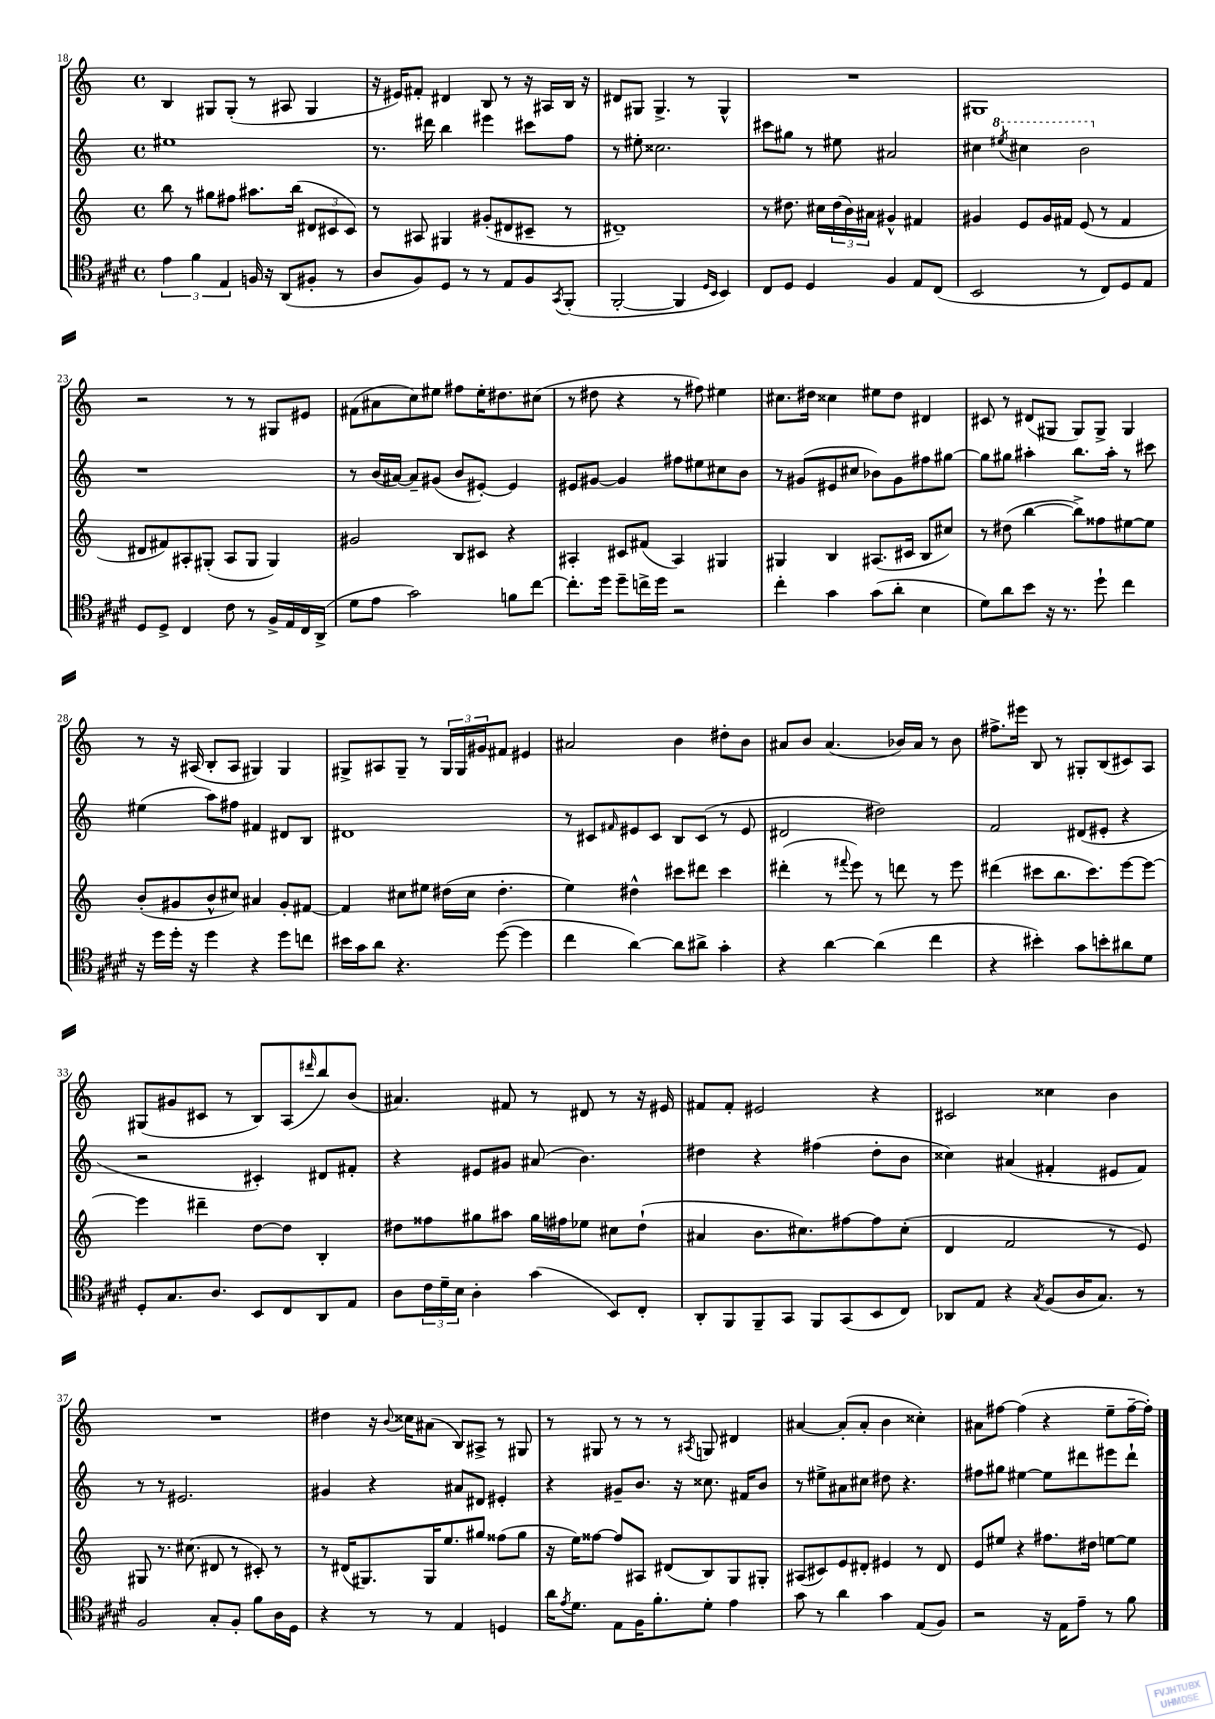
<<
\new StaffGroup <<
\new Staff = "s0" {
    \clef treble \key c \major \defaultTimeSignature \time 4/4
    b4 gis8 gis8-.( r8 ais8 gis4 |
    r16 eis'16) fis'8-. dis'4 b8 r8 r16 ais16 b16 r16 |
    dis'8 gis8 gis4.-> r8 gis4-^ |
    R1 |
    gis1 |
    r2 r8 r8 gis8 eis'8 |
    fis'8( ais'8 c''8) eis''8 fis''8 eis''16-. dis''8. cis''8( |
    r8 dis''8 r4 r8 fis''8) eis''4 |
    cis''8. dis''16 cisis''4 eis''8 dis''8 dis'4 |
    cis'8 r8 dis'8( gis8 gis8) gis8-> gis4 |
    r8 r16 ais16( b8-. ais8 gis4) gis4 |
    gis8-> ais8 gis8-- r8 \tuplet 3/2 { gis16 gis16 gis'16 } fis'8 eis'4 |
    ais'2 b'4 dis''8-. b'8 |
    ais'8 b'8 ais'4.( bes'16) ais'16 r8 bes'8 |
    fis''8.-> eis'''16 b8 r8 gis8-. b8( cis'8) a8 |
    gis8( gis'8 cis'8 r8 b8) a8( \grace { dis'''16 } b''8) b'8( |
    ais'4.) fis'8 r8 dis'8 r8 r16 eis'16 |
    fis'8 fis'8-. eis'2 r4 |
    cis'2 cisis''4 b'4 |
    R1 |
    dis''4 r16 \appoggiatura { b'8 } cisis''16 ais'8( b8) ais8-> r8 gis8 |
    r8 gis8 r8 r8 r8 \acciaccatura { ais8 } g8 dis'4 |
    ais'4~ ais'8-.( ais'8-. b'4 cisis''4-.) |
    ais'8 fis''8~ fis''4( r4 e''8-- fis''16~-- fis''16-.) \bar "|." |
}
\new Staff = "s1" {
    \clef treble \key c \major \defaultTimeSignature \time 4/4
    eis''1 |
    r8. dis'''16 b''4 eis'''4 cis'''8 f''8 |
    r8 eis''8-. cisis''2. |
    cis'''8 gis''8 r8 eis''8 ais'2 |
    cis''4 \ottava #1 \acciaccatura { eis'''8 } cis'''4 b''2 \ottava #0 |
    r1 |
    r8 b'16( ais'16~) ais'8-- gis'8( b'8 eis'8~-.) eis'4 |
    eis'8 gis'8~ gis'4 fis''8 eis''8 cis''8 b'8 |
    r8 gis'8( eis'8 cis''8 bes'8) gis'8 fis''8 gis''8~ |
    gis''8 gis''8 ais''4-. b''8. ais''16-. r8 cis'''8 |
    eis''4( a''8) fis''8 fis'4 dis'8 b8 |
    dis'1 |
    r8 cis'8 \grace { fis'16 } eis'8 cis'8 b8 cis'8( r8 eis'8 |
    dis'2 dis''2) |
    f'2 dis'8( eis'8-. r4 |
    r2 cis'4-.) dis'8 fis'8-. |
    r4 eis'8 gis'8 ais'8( b'4.) |
    dis''4 r4 fis''4( dis''8-. b'8 |
    cisis''4) ais'4( fis'4-. eis'8 fis'8) |
    r8 r8 eis'2. |
    gis'4 r4 ais'8 dis'8 eis'4-. |
    r4 gis'8-- b'8. r16 cisis''8. fis'16 b'8 |
    r8 eis''8-> ais'8 cis''8 dis''8 r4. |
    fis''8 gis''8 eis''4~ eis''8 dis'''8 eis'''8 dis'''8-! \bar "|." |
}
\new Staff = "s2" {
    \clef treble \key c \major \defaultTimeSignature \time 4/4
    b''8 r8 gis''8 fis''8 ais''8. b''16( \tuplet 3/2 { dis'8 cis'8 cis'8) } |
    r8 ais8 gis4 gis'8-.( dis'8 cis'8-- r8 |
    dis'1--) |
    r8 dis''8. cis''16 \tuplet 3/2 { dis''16( b'16) ais'16 } gis'4-^ fis'4 |
    gis'4 e'8 gis'16 fis'16 e'8( r8 fis'4 |
    dis'8 fis'8) ais8-. gis8-.( ais8 gis8 gis4) |
    gis'2 b8 cis'8 r4 |
    ais4-. cis'8 fis'8( ais4) gis4 |
    gis4 b4 ais8.( cis'16 b8 cis''8) |
    r8 dis''8( b''4~ b''8->) fisis''8 eis''8~ eis''8 |
    b'8-.( gis'8 b'8-^ cis''8) ais'4 gis'8-. fis'8~ |
    fis'4 cis''8 eis''8 dis''16( cis''16 dis''4.-. |
    e''4) dis''4-^ cis'''8 dis'''8 cis'''4 |
    dis'''4-.( r8 \appoggiatura { fis'''8 } e'''8) r8 d'''8 r8 e'''8 |
    dis'''4( cis'''8 b''8. cis'''8.) e'''8~ e'''8~ |
    e'''4 dis'''4-- d''8~ d''8 b4-. |
    dis''8 fisis''8 gis''8 ais''8 gis''16 fis''16 ees''8 cis''8 dis''8-!( |
    ais'4 b'8. cis''8.) fis''8~ fis''8 cis''8-.( |
    d'4 f'2 r8 e'8) |
    gis8 r8. cis''8.( dis'8 r8 cis'8-.) r8 |
    r8 dis'16( gis8.) gis16 e''8. gis''8 fisis''8( gis''8 |
    r16 e''16) fisis''8~ fisis''8 ais8 dis'8( b8) g8 gis8-. |
    ais8( cis'8) e'8 dis'8-. eis'4 r8 dis'8 |
    e'8 eis''8 r4 fis''8. dis''16 e''8~ e''8 \bar "|." |
}
\new Staff = "s3" {
    \clef tenor \key e \major \defaultTimeSignature \time 4/4
    \tuplet 3/2 { e'4 fis'4 e4 } f16 r16 a,8( fis8-. r8 |
    a8 fis8) dis8 r8 r8 e8 fis8 \acciaccatura { gis,8 } fis,8-.( |
    fis,2~-. fis,4 \grace { dis16 b,16 } b,4) |
    cis8 dis8 dis4 fis4 e8 cis8( |
    b,2 r8 cis8) dis8 e8 |
    dis8 dis8-> cis4 cis'8 r8 fis16-> e16 cis16 a,16->( |
    dis'8 e'8 gis'2) f'8 cis''8~ |
    cis''8.-. dis''16 dis''8-- c''16-> dis''16 r2 |
    cis''4-. gis'4 gis'8( a'8-. b4 |
    dis'8) a'8 b'8 r16 r8. dis''8-! cis''4 |
    r16 dis''16 dis''16-. r16 dis''4 r4 dis''8 c''8 |
    bis'16 gis'16 a'8 r4. dis''8~( dis''4 |
    cis''4 a'4~) a'8 ais'8-> gis'4-. |
    r4 a'4~ a'4( cis''4 |
    r4 bis'4-.) gis'8 b'8-. ais'8 dis'8 |
    dis8-. gis8. a8. b,8 cis8 a,8 e8 |
    a8 \tuplet 3/2 { cis'16 dis'16-- b16 } a4-. gis'4( b,8) cis8-. |
    a,8-. fis,8 fis,8-- gis,8 fis,8 gis,8( b,8 cis8) |
    aes,8 e8 r4 \acciaccatura { gis8 } fis8( a16 gis8.) r8 |
    fis2 gis8-. fis8-. fis'8 a16 dis16 |
    r4 r8 r8 e4 d4 |
    a'16 \acciaccatura { e'8 } dis'8. e8 fis16 fis'8.-. dis'8-. e'4 |
    gis'8 r8 a'4 gis'4 e8( fis8) |
    r2 r16 e16 e'8-- r8 fis'8 \bar "|." |
}
>>
>>
\layout { \context { \Score currentBarNumber = #18 } }
